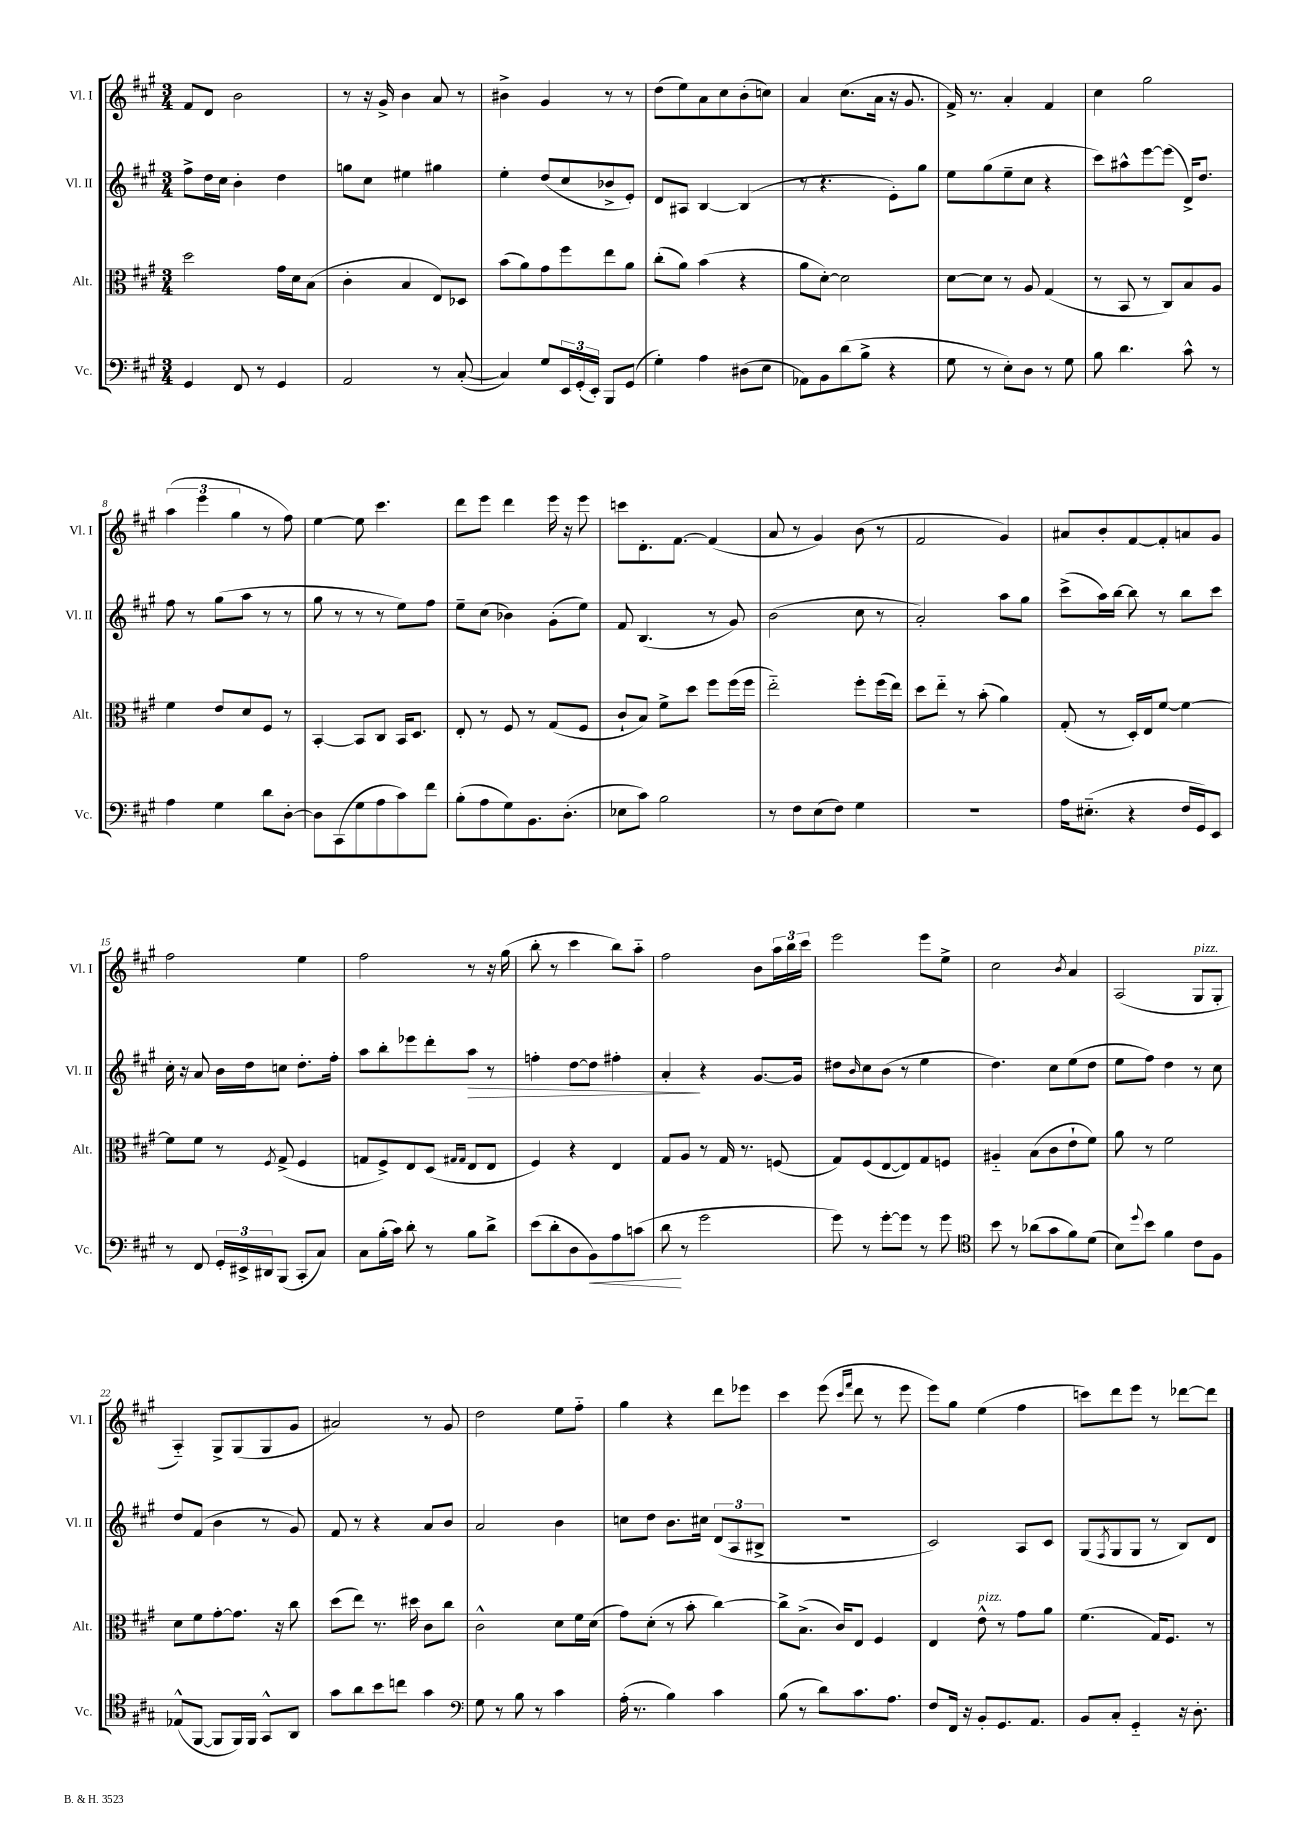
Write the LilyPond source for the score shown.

<<
\new StaffGroup <<
\new Staff = "s0" \with { instrumentName = "Vl. I" shortInstrumentName = "Vl. I" } {
    \clef treble \key a \major \numericTimeSignature \time 3/4
    fis'8 d'8 b'2 |
    r8 r16 gis'16-> b'4 a'8 r8 |
    bis'4-> gis'4 r8 r8 |
    d''8( e''8) a'8 cis''8 b'8-.( c''8) |
    a'4 cis''8.( a'16 r16 gis'8. |
    fis'16->) r8. a'4-. fis'4 |
    cis''4 gis''2 |
    \tuplet 3/2 { a''4( e'''4 gis''4 } r8 fis''8) |
    e''4~ e''8 cis'''4. |
    d'''8 e'''8 d'''4 e'''16 r16 e'''8 |
    c'''8 d'8.-. fis'8.~ fis'4( |
    a'8 r8 gis'4) b'8( r8 |
    fis'2 gis'4) |
    ais'8 b'8-. fis'8~ fis'8-. a'8 gis'8 |
    fis''2 e''4 |
    fis''2 r8 r16 gis''16( |
    b''8-. r8 cis'''4 b''8) a''8-_ |
    fis''2 b'8 \tuplet 3/2 { a''16 b''16 cis'''16 } |
    e'''2 e'''8 e''8-> |
    cis''2 \acciaccatura { b'8 } a'4 |
    a2( gis8^\markup { \italic "pizz." } gis8-. |
    a4-_) gis8-> gis8( gis8 gis'8 |
    ais'2) r8 gis'8 |
    d''2 e''8 fis''8-_ |
    gis''4 r4 d'''8 ees'''8 |
    cis'''4 e'''8( \grace { cis'''16 fis'''16 } d'''8 r8 e'''8 |
    e'''8) gis''8 e''4( fis''4 |
    c'''8) d'''8 e'''8 r8 des'''8~ des'''8 \bar "|." |
}
\new Staff = "s1" \with { instrumentName = "Vl. II" shortInstrumentName = "Vl. II" } {
    \clef treble \key a \major \numericTimeSignature \time 3/4
    fis''8-> d''16 cis''16 b'4-. d''4 |
    g''8 cis''8 eis''4 gis''4 |
    e''4-. d''8( cis''8 bes'8-> e'8-.) |
    d'8 ais8 b4~ b4( |
    r8 r4. e'8-.) gis''8 |
    e''8 gis''8( e''8-- cis''8 r4 |
    cis'''8) ais''8-^ e'''8~ e'''8( d'16->) d''8. |
    fis''8 r8 gis''8( a''8 r8 r8 |
    gis''8 r8 r8 r8 e''8) fis''8 |
    e''8-- cis''8( bes'4) gis'8-.( e''8) |
    fis'8 b4.( r8 gis'8) |
    b'2( cis''8 r8 |
    a'2-.) a''8 gis''8 |
    cis'''8->( a''16) b''16~ b''8 r8 b''8 cis'''8 |
    cis''16-. r16 a'8 b'16 d''16 c''8 d''8.-. fis''16-. |
    a''8 b''8-. ees'''8 d'''8-. a''8\> r8 |
    f''4-. d''8~ d''8 fis''4-. |
    a'4-.\! r4 gis'8.~ gis'16 |
    dis''8 \grace { b'16 } cis''8 b'8( r8 e''4 |
    d''4.) cis''8 e''8( d''8 |
    e''8 fis''8) d''4 r8 cis''8 |
    d''8 fis'8( b'4 r8 gis'8) |
    fis'8 r8 r4 a'8 b'8 |
    a'2 b'4 |
    c''8 d''8 b'8. cis''16 \tuplet 3/2 { d'8( a8 bis8-> } |
    R2. |
    cis'2) a8 cis'8 |
    gis8( \acciaccatura { fis8 } gis8 gis8 r8 b8) d'8 \bar "|." |
}
\new Staff = "s2" \with { instrumentName = "Alt." shortInstrumentName = "Alt." } {
    \clef alto \key a \major \numericTimeSignature \time 3/4
    d''2 gis'16 d'16 b8( |
    cis'4-. b4 e8) des8 |
    b'8( a'8) gis'8 fis''8 e''8 a'8 |
    cis''8-.( a'8) b'4( r4 |
    a'8 d'8~-.) d'2 |
    d'8~ d'8 r8 a8 gis4( |
    r8 b,8 r8 cis8) b8 a8 |
    fis'4 e'8 d'8 fis8 r8 |
    b,4~-. b,8 cis8 b,16 d8. |
    e8-. r8 fis8 r8 gis8( fis8 |
    cis'8-! b8) fis'8-> d''8 fis''8 fis''16( fis''16 |
    e''2-_) fis''8-. fis''16( e''16) |
    d''8 e''8-_ r8 b'8-.( a'4) |
    gis8-.( r8 d16-.) e16 fis'8~ fis'4~ |
    fis'8 fis'8 r8 \acciaccatura { fis8 } gis8->( fis4 |
    g8 fis8->) e8 d8( \grace { gis16 gis16 } e8 e8 |
    fis4) r4 e4 |
    gis8 a8 r8 gis16 r8. f8( |
    gis8) fis8( e8~ e8) gis8 f8 |
    ais4-_ b8( cis'8 e'8-! fis'8) |
    a'8 r8 fis'2 |
    d'8 fis'8 gis'8~-. gis'8. r16 cis''8 |
    d''8( e''8) r8. dis''16 cis'8 cis''8 |
    cis'2-^ d'8 fis'16 d'16( |
    gis'8) d'8-.( r8 b'8-. cis''4~) |
    cis''8-> b8.->( cis'16) e8 fis4 |
    e4 e'8-^^\markup { \italic "pizz." } r8 gis'8 a'8 |
    fis'4.( gis16) fis8. r8 \bar "|." |
}
\new Staff = "s3" \with { instrumentName = "Vc." shortInstrumentName = "Vc." } {
    \clef bass \key a \major \numericTimeSignature \time 3/4
    gis,4 fis,8 r8 gis,4 |
    a,2 r8 cis8~-.( |
    cis4) gis8 \tuplet 3/2 { e,16 gis,16-.( e,16-.) } b,,8 gis,8( |
    gis4-.) a4 dis8( e8 |
    aes,8) b,8 d'8( b8-> r4 |
    gis8 r8 e8-.) d8 r8 gis8 |
    b8 d'4. cis'8-^ r8 |
    a4 gis4 d'8 d8~-. |
    d8 cis,8( gis8 a8 cis'8) fis'8 |
    b8-.( a8 gis8) b,8. d8.-.( |
    ees8 cis'8) b2 |
    r8 fis8 e8( fis8) gis4 |
    R2. |
    a16 eis8.-_( r4 fis16 gis,16) e,8 |
    r8 fis,8 \tuplet 3/2 { gis,16-. eis,16-> dis,16 } b,,8( cis,8-. cis8) |
    cis8 b16-.( cis'16) d'8-. r8 b8 d'8-> |
    e'8( d'8-. d8 b,8\<) a8 c'8( |
    d'8\! r8 gis'2 |
    gis'8) r8 gis'8~-. gis'8 r8 gis'8 |
    \clef tenor b'8 r8 aes'8( gis'8 fis'8) d'8( |
    b8) \appoggiatura { d''8 } b'8 fis'4 cis'8 fis8 |
    ees8-^( fis,8~ fis,8 fis,16) fis,16 gis,8-^ a,8 |
    gis'8 a'8 b'8 c''8 gis'4 |
    \clef bass gis8 r8 b8 r8 cis'4 |
    a16-.( r8. b4) cis'4 |
    b8( r8 d'8) cis'8. a8. |
    fis8 fis,16 r16 b,8-. gis,8. a,8. |
    b,8 cis8-. gis,4-_ r16 d8.-. \bar "|." |
}
>>
>>
